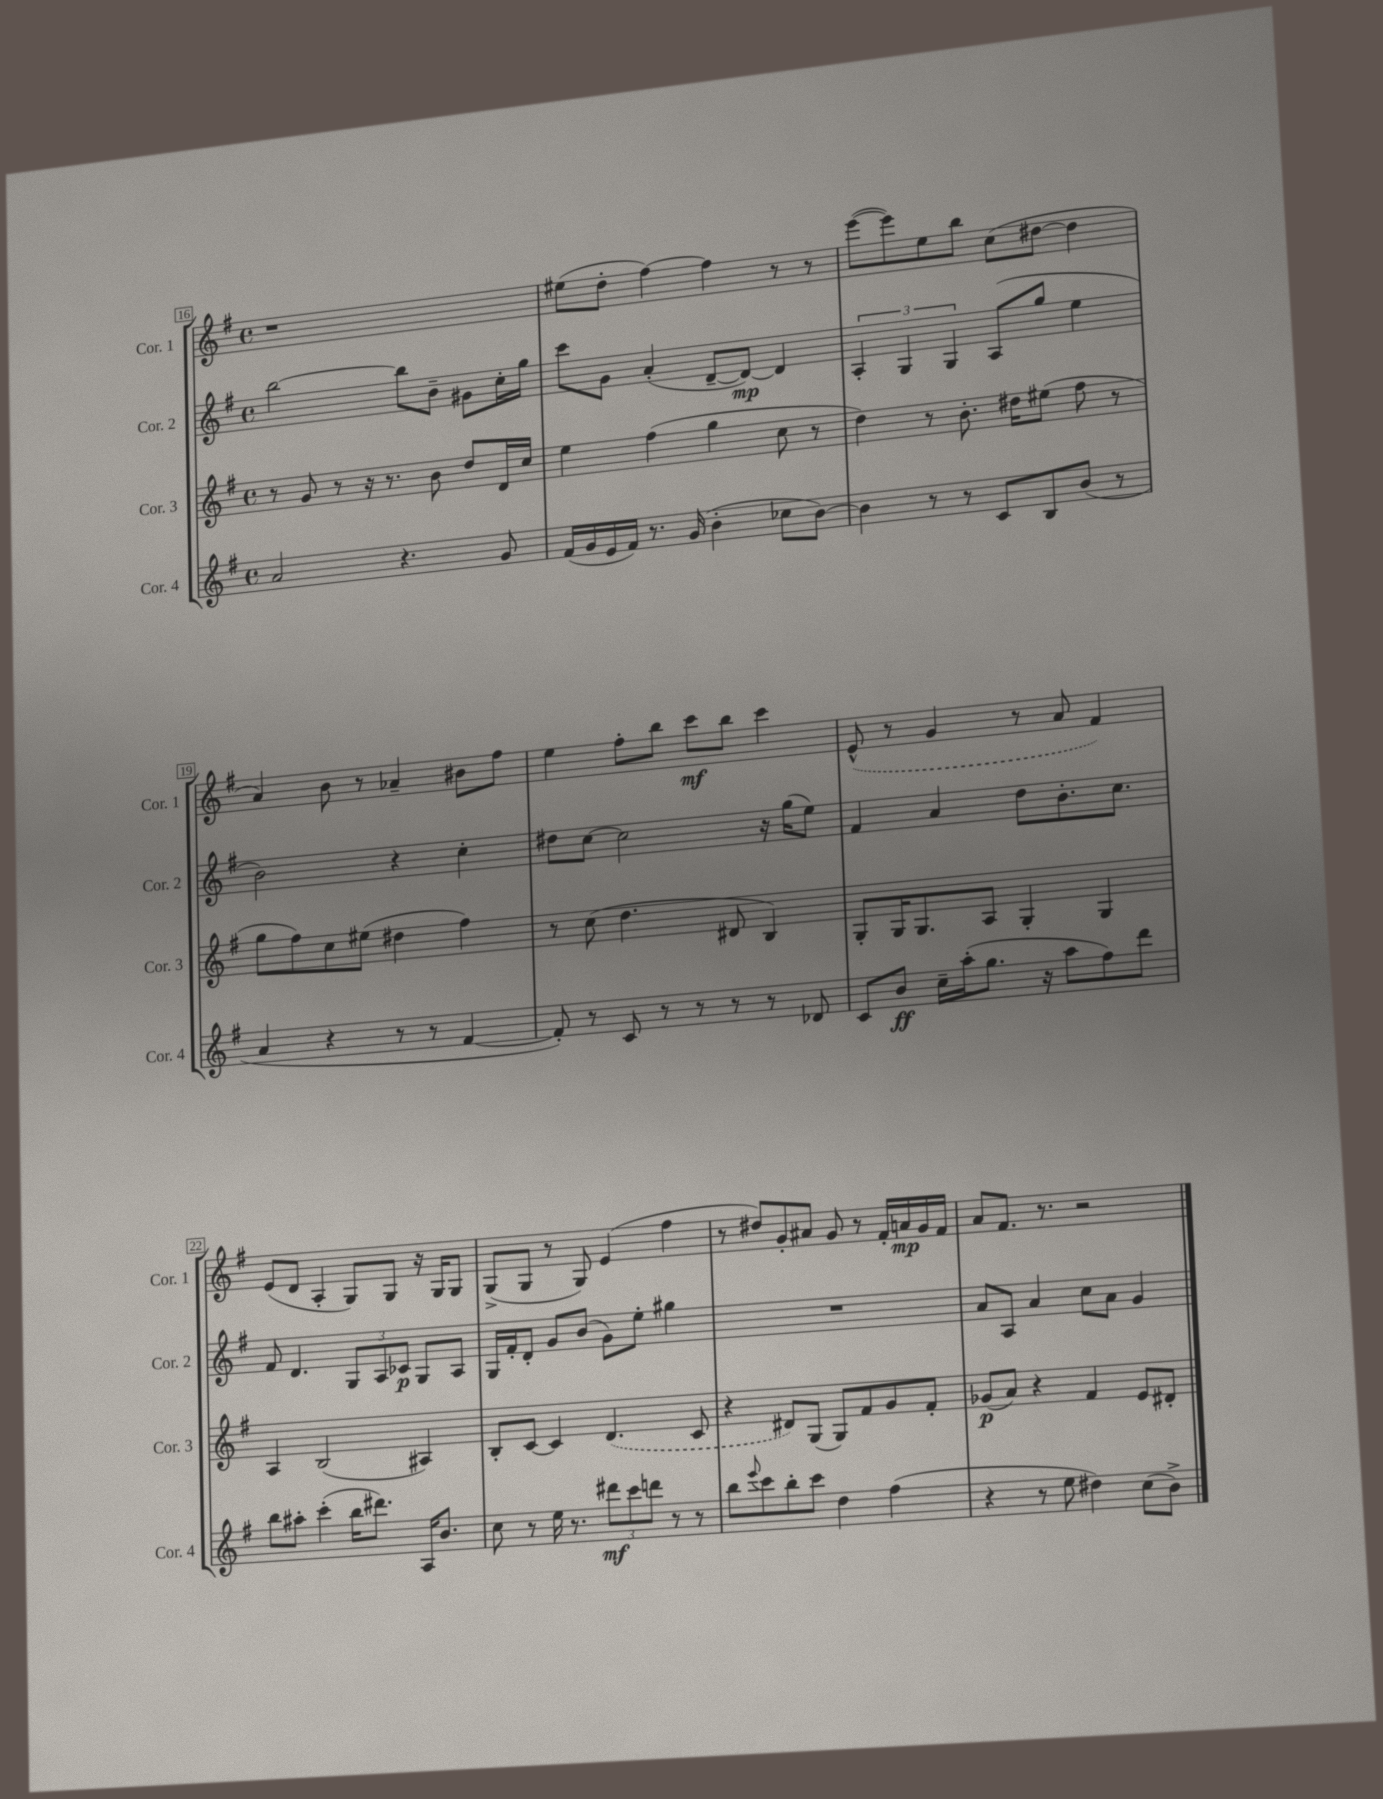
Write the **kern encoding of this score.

**kern	**kern	**kern	**kern
*staff4	*staff3	*staff2	*staff1
*clefG2	*clefG2	*clefG2	*clefG2
*k[f#]	*k[f#]	*k[f#]	*k[f#]
*M4/4	*M4/4	*M4/4	*M4/4
*met(c)	*met(c)	*met(c)	*met(c)
2a	8r	[2bb	1r
.	8g	.	.
.	8r	.	.
.	16r	.	.
.	8.r	.	.
4.r	.	8bb]	.
.	8b	8b~	.
.	8dd	8g#	.
8g	16d	16cc'	.
.	16cc	16gg	.
=	=	=	=
(16f#	4ee	8ccc	(8ee#
16g	.	.	.
16e	.	8g	8dd'
16f#)	.	.	.
8.r	(4ff#	(4a'	[4ff#)
(16g	.	.	.
4b'	4gg	[8d~	4ff#]
.	.	8d_)	.
8cc-	8cc	4d]	8r
[8b)	8r	.	8r
=	=	=	=
4b]	4dd)	6A'	([8eee
.	.	.	8eee])
.	.	6G	.
8r	8r	.	8ee
.	.	6G	.
8r	8.b'	.	8bb
8c	.	(8A	(8cc
.	16dd#	.	.
8B	(8ee#	8gg	[8dd#
(8b	8ff#	4ee	4dd#]
8r	8r	.	.
=	=	=	=
4a	8gg	2b)	4a)
.	8ff#)	.	.
4r	8cc	.	8b
.	(8ee#	.	8r
8r	4dd#	4r	4a-~
8r	.	.	.
[4f#	4ff#)	4cc'	8b#
.	.	.	8ff#
=	=	=	=
8f#'])	8r	8dd#	4ee
8r	(8cc	[8cc	.
8c	4.dd	2cc]	8ff#'
8r	.	.	8bb
8r	.	.	8ccc
8r	8d#	.	8bb
8r	4B)	16r	4ccc
.	.	(16gg	.
8d-	.	8ee)	.
=	=	=	=
8c	8G'	4f#	(8e^^
8b	16G	.	8r
.	8.G	.	.
16cc~	.	4a	4g
(16aa'	.	.	.
8.gg	8A	.	.
.	4G'	8dd	8r
16r	.	.	.
8aa	.	8.b'	8a
8ff#)	4G	.	4f#)
.	.	8.cc	.
8ddd	.	.	.
=	=	=	=
8bb	4A	8f#	(8e
8aa#'	.	4.d	8d
(4ccc'	(2B	.	4A'
16bb	.	12G	8G)
8.ddd#)	.	.	.
.	.	12A	.
.	.	.	8G
.	.	12c-	.
16A	4A#)	8G	16r
8.b	.	.	16G
.	.	8A	8G
=	=	=	=
8cc	8B'	16G	(8G^
.	.	16f#'	.
8r	[8c	8d'	8G
16ee	4c]	8g	8r
8.r	.	.	.
.	.	(8b	8G)
12ddd#	(4.d	8g)	(4e
12ccc	.	.	.
.	.	8ee'	.
12ddd	.	.	.
8r	.	4gg#	4ff#
8r	8c	.	.
=	=	=	=
8bb	4r	1r	8r
8qqeee	.	.	.
8ccc	.	.	8dd#)
8bb'	8d#)	.	8g'
8ccc	(8G	.	8a#
4dd	8G)	.	8g
.	8f#	.	8r
(4ff#	8g	.	16f#'
.	.	.	16a
.	8f#'	.	16g
.	.	.	16f#
=	=	=	=
4r	(8g-	8a	8a
.	8a)	8A	8.f#
8r	4r	4a	.
.	.	.	8.r
8ee	.	.	.
4dd#)	4f#	8cc	2r
.	.	8a	.
(8cc	8e	4g	.
8b^)	8d#'	.	.
==	==	==	==
*-	*-	*-	*-
